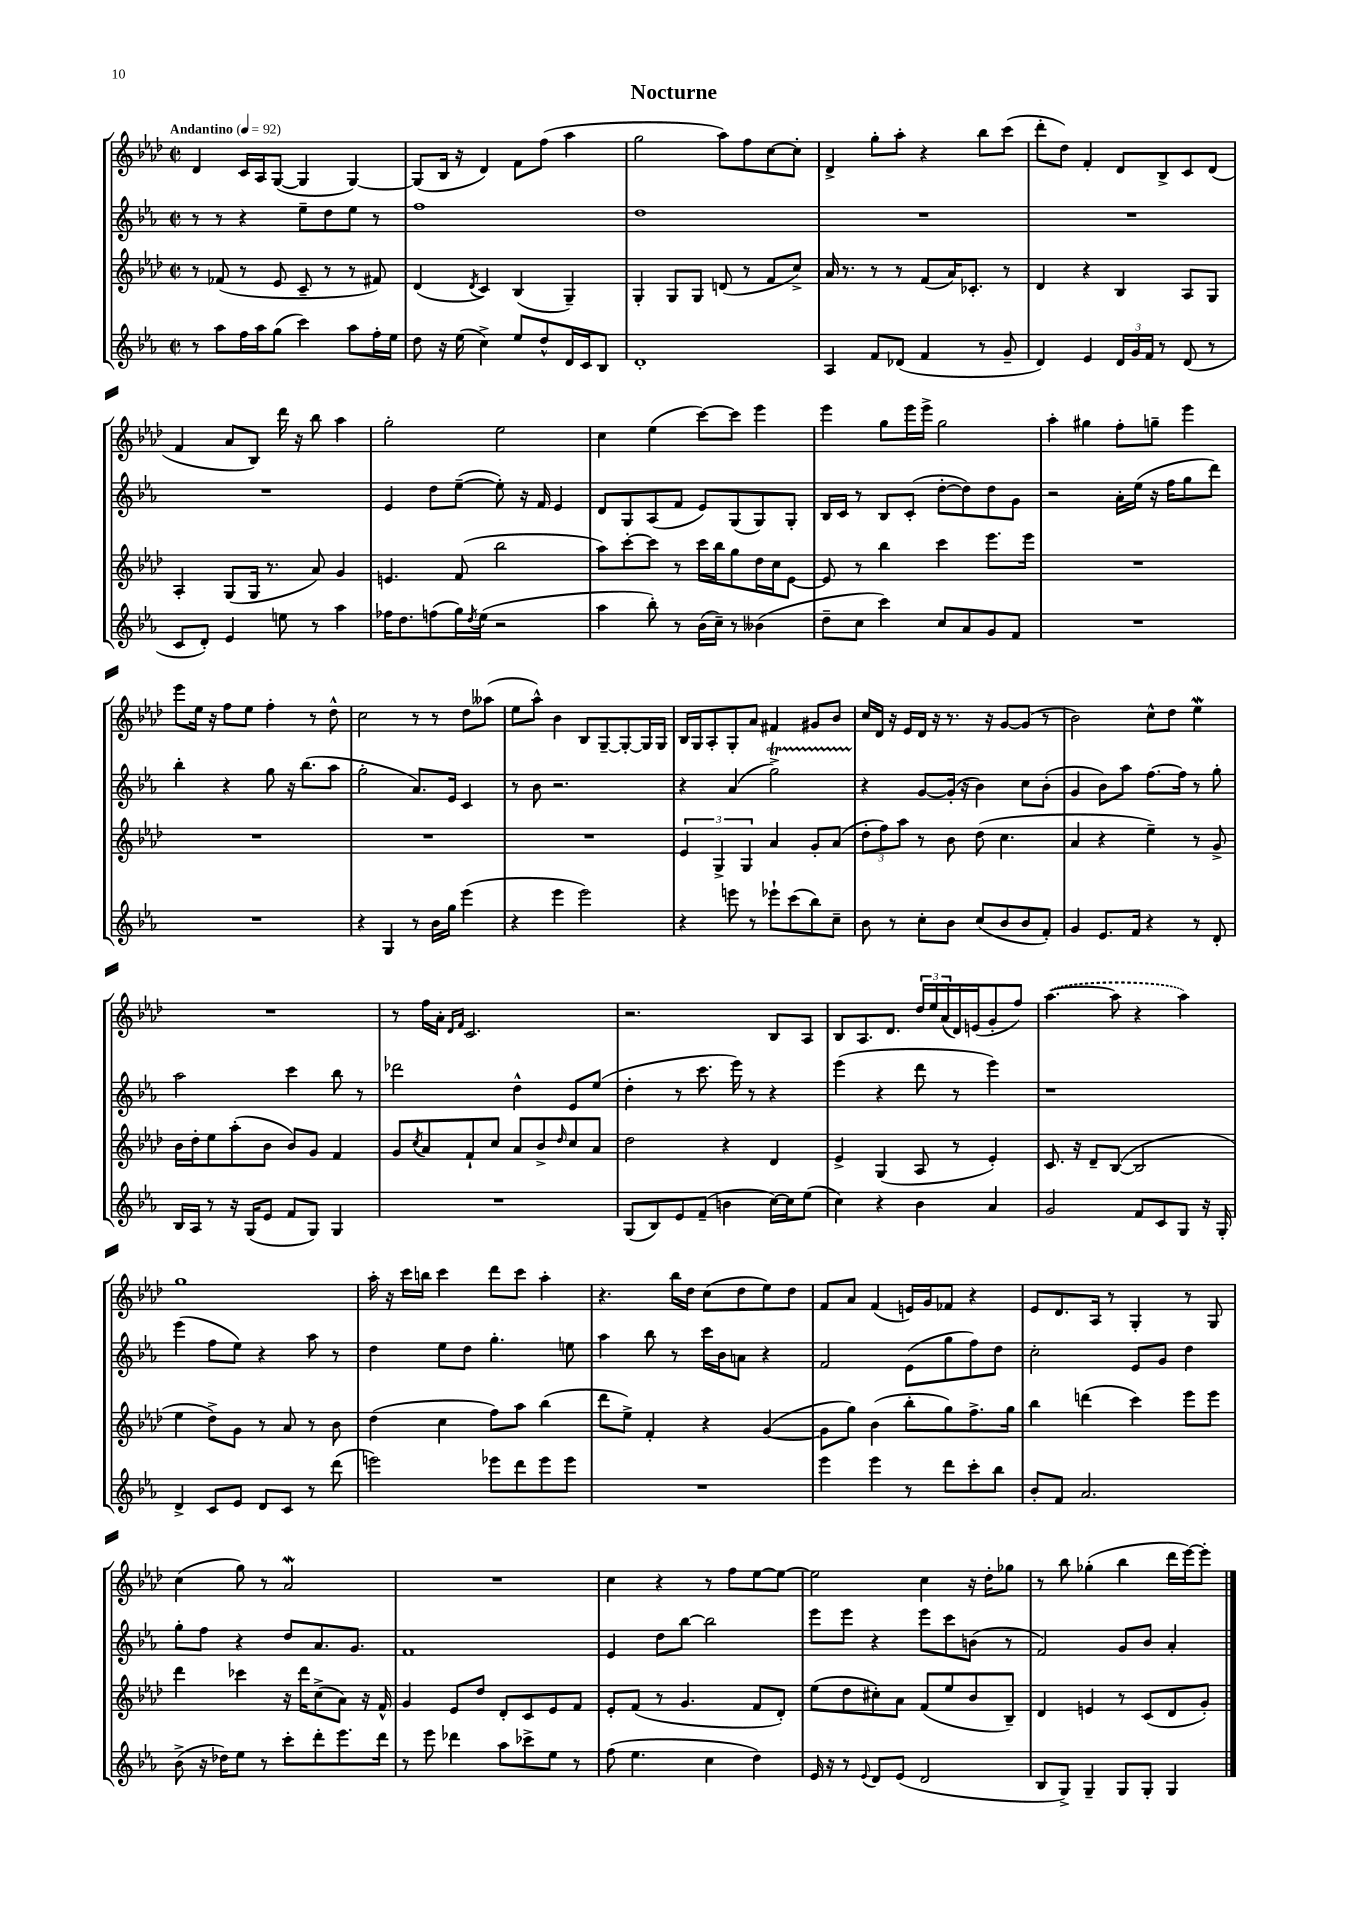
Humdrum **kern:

**kern	**kern	**kern	**kern
*part4	*part3	*part2	*part1
*staff4	*staff3	*staff2	*staff1
*clefG2	*clefG2	*clefG2	*clefG2
*k[b-e-a-]	*k[b-e-a-d-]	*k[b-e-a-]	*k[b-e-a-d-]
*M2/2	*M2/2	*M2/2	*M2/2
*met(c|)	*met(c|)	*met(c|)	*met(c|)
*MM92	*MM92	*MM92	*MM92
=1	=1	=1	=1
!	!	!	!LO:TX:a:B:t=Andantino
8r	8r	8r	4d-/
8aa-\L	(8f-X/	8r	.
16ff\L	8r	4r	16c/LL
16aa-\J	.	.	16A-/J
(8gg\J	8e-/	.	([8G/J
4ccc\)	8c~/	8ee-~\L	4G/]
.	8r	8dd\	.
8aa-\L	8r	8ee-\J	[4G/)
16ff'\L	8f#X/)	8r	.
16ee-\JJ	.	.	.
=2	=2	=2	=2
8dd\	(4d-/	1ff	(8G/L]
16r	.	.	16B-/Jk
(16ee-\	.	.	16r
.	8qd-/	.	.
4cc^\)	4c/)	.	4d-/)
8ee-/L	(4B-/	.	8f\L
8dd^^/	.	.	(8ff\J
16d/L	4G~/)	.	4aa-\
16c/J	.	.	.
8B-/J	.	.	.
=3	=3	=3	=3
1d'	4G'/	1dd	2gg\
.	8G/L	.	.
.	8G/J	.	.
.	(8dn/	.	8aa-\L)
.	8r	.	8ff\
.	8f/L	.	[8cc\
.	8cc^/J)	.	8cc'\J]
=4	=4	=4	=4
4A-/	16a-/	1r	4d-^/
.	8.r	.	.
8f/L	8r	.	8gg'\L
(8d-X/J	8r	.	8aa-'\J
4f/	(8f/L	.	4r
.	16a-/K)	.	.
.	8.c-X'/J	.	.
8r	.	.	8bb-\L
8g~/	8r	.	(8ccc\J
=5	=5	=5	=5
4d/)	4d-/	1r	8ddd-'\L
.	.	.	8dd-\J)
4e-/	4r	.	4f'/
24d/LL	4B-/	.	8d-/L
24g/	.	.	.
24f/JJ	.	.	.
8r	.	.	8B-^/
(8d/	8A-/L	.	8c/
8r	8G/J	.	(8d-/J
!!LO:LB:g=z
=6	=6	=6	=6
8c/L	4A-'/	1r	4f/
8d'/J)	.	.	.
4e-/	(8G/L	.	8a-/L
.	16G/Jk	.	8B-/J)
.	8.r	.	.
8een\	.	.	16ddd-\
.	.	.	16r
8r	8a-/)	.	8bb-\
4aa-\	4g/	.	4aa-\
=7	=7	=7	=7
16ff-X\KL	4.en/	4e-/	2gg'\
8.dd\	.	.	.
(8ffn\	.	8dd\L	.
16gg\L)	(8f/	([8ee-~\J	.
8qdd/	.	.	.
(16ee-\JJ	.	.	.
2r	2bb-\	8ee-'\])	2ee-\
.	.	16r	.
.	.	16f/	.
.	.	4e-/	.
=8	=8	=8	=8
4aa-\	8aa-\L)	8d/L	4cc\
.	[8ccc'\	8G/	.
8bb-'\)	8ccc\J]	(8A-/	(4ee-\
8r	8r	8f/J	.
(16b-\LL	16ccc\LL	8e-/L)	[8ccc\L)
16cc~\JJ)	16bb-\J	.	.
8r	8gg\	(8G/	8ccc\J]
(4b--X\	16dd-\L	8G/)	4eee-\
.	16cc\J	.	.
.	[8e-\J	8G'/J	.
=9	=9	=9	=9
8dd~\L	8e-/]	16B-/LL	4eee-\
.	.	16c/JJ	.
8cc\J	8r	8r	.
4ccc\)	4bb-\	8B-/L	8gg\L
.	.	(8c'/J	16eee-\L
.	.	.	16eee-^\JJ
8cc/L	4ccc\	[8dd'\L	2gg\
8a-/	.	8dd\])	.
8g/	8.eee-\L	8dd\	.
8f/J	.	8g\J	.
.	16eee-\Jk	.	.
=10	=10	=10	=10
1r	1r	2r	4aa-'\
.	.	.	4gg#X\
.	.	16a-'\LL	8ff'\L
.	.	(16ee-\JJ	.
.	.	16r	8ggn~\J
.	.	16ff\KL	.
.	.	8gg\	4eee-\
.	.	8ddd\J)	.
!!LO:LB:g=z
=11	=11	=11	=11
1r	1r	4bb-'\	8eee-\L
.	.	.	16ee-\Jk
.	.	.	16r
.	.	4r	8ff\L
.	.	.	8ee-\J
.	.	8gg\	4ff'\
.	.	16r	.
.	.	(8.bb-\L	.
.	.	.	8r
.	.	8aa-\J	8dd-^^\
=12	=12	=12	=12
4r	1r	2gg'\	2cc\
4G/	.	.	.
8r	.	8.a-/L)	8r
16b-\LL	.	.	8r
16gg\JJ	.	16e-/Jk	.
(4eee-\	.	4c/	8dd-\L
.	.	.	(8aa--X\J
=13	=13	=13	=13
4r	1r	8r	8ee-\L
.	.	8b-\	8aa-^^\J)
4eee-\	.	2.r	4b-\
2eee-\)	.	.	8B-/L
.	.	.	[8G~/
.	.	.	8G'/_
.	.	.	16G/L]
.	.	.	16G/JJ
=14	=14	=14	=14
4r	6e-/	4r	16B-/LL
.	.	.	16G/J
.	.	.	8A-'/
.	6G^/	.	.
8eeen\	.	(4a-/	8G'/
.	6G/	.	.
8r	.	.	8a-/J
8eee-X`\L	4a-/	2ggt^\)	4f#X/
(8ccc\	.	.	.
8bb-\)	8g'/L	.	8g#X/L
8cc~\J	(8a-/J	.	8b-/J
=15	=15	=15	=15
8b-\	12dd-'\L	4r	16cc/LL
.	.	.	16d-/JJ
.	12ff\)	.	.
8r	.	.	16r
.	12aa-\J	.	.
.	.	.	16e-/LL
8cc'\L	8r	[8g/L	16d-/JJ
.	.	.	16r
8b-\J	8b-\	(16g'/Jk]	8.r
.	.	16r	.
(8cc/L	(8dd-\	4b-\)	.
.	.	.	16r
8b-/	4.cc\	.	[8g/L
8b-/	.	8cc\L	(8g/J]
8f'/J)	.	(8b-'\J	8r
=16	=16	=16	=16
4g/	4a-/	4g/	2b-\)
8.e-/L	4r	8b-\L)	.
.	.	8aa-\J	.
16f/Jk	.	.	.
4r	4ee-~\)	[8.ff\L	8cc^^\L
.	.	.	8dd-\J
.	.	16ff\Jk]	.
8r	8r	8r	4ee-W\
8d'/	8g^/	8gg'\	.
!!LO:LB:g=z
=17	=17	=17	=17
16B-/LL	16b-\LL	2aa-\	1r
16A-/JJ	16dd-'\J	.	.
8r	8ee-\	.	.
16r	(8aa-'\	.	.
(16G/KL	.	.	.
8e-/J	8b-\J	.	.
8f/L	8b-/L)	4ccc\	.
8G/J)	8g/J	.	.
4G/	4f/	8bb-\	.
.	.	8r	.
=18	=18	=18	=18
1r	8g/L	2ddd-X\	8r
.	8qcc/	.	.
.	8a-/	.	16ff\LL
.	.	.	16a-'\JJ
.	.	.	16qqd-/LL
.	.	.	16qqf/JJ
.	8f`/	.	2.c/
.	8cc/J	.	.
.	8a-/L	4dd^^\	.
.	8b-^/	.	.
.	16qqdd-/	.	.
.	8cc/	8e-/L	.
.	8a-/J	(8ee-/J	.
=19	=19	=19	=19
(8G/L	2dd-\	4dd'\	2.r
8B-/)	.	.	.
8e-/	.	8r	.
(8f~/J	.	8.ccc\	.
4bn\	4r	.	.
.	.	16eee-\)	.
.	.	8r	.
[16cc\LL)	4d-/	4r	8B-/L
16cc\J]	.	.	.
(8ee-\J	.	.	8A-/J
=20	=20	=20	=20
4cc\)	4e-^/	(4eee-\	8B-/L
.	.	.	8.A-/
4r	(4G/	4r	.
.	.	.	8.d-/J
4b-\	8A-/	8ddd\	24dd-/LL
.	.	.	24ee-/
.	.	.	(24a-/
.	8r	8r	16d-/)
.	.	.	(16en/J
4a-/	4e-'/)	4eee-\)	8g'/
.	.	.	8ff/J)
=21	=21	=21	=21
2g/	8.c/	1r	([4.aa-\
.	16r	.	.
.	8d-~/L	.	.
.	([8B-/J	.	8aa-\]
8f/L	2B-/]	.	4r
8c/	.	.	.
8G/J	.	.	4aa-\)
16r	.	.	.
16G'/	.	.	.
!!LO:LB:g=z
=22	=22	=22	=22
4d^/	4ee-\	(4eee-\	1gg
8c/L	8dd-^\L)	8ff\L	.
8e-/J	8g\J	8ee-\J)	.
8d/L	8r	4r	.
8c/J	8a-/	.	.
8r	8r	8aa-\	.
(8ddd\	8b-\	8r	.
=23	=23	=23	=23
2eeen\)	(4dd-\	4dd\	16aa-'\
.	.	.	16r
.	.	.	16ccc\LL
.	.	.	16bbn\JJ
.	4cc\	8ee-\L	4ccc\
.	.	8dd\J	.
8eee-X\L	8ff\L)	4.gg'\	8ddd-\L
8ddd\	8aa-\J	.	8ccc\J
8eee-\	(4bb-\	.	4aa-'\
8eee-\J	.	8een\	.
=24	=24	=24	=24
1r	8ddd-\L	4aa-\	4.r
.	8ee-^\J)	.	.
.	4f'/	8bb-\	.
.	.	8r	16bb-\LL
.	.	.	16dd-\JJ
.	4r	16ccc\LL	(8cc\L
.	.	16b-\J	.
.	.	8an\J	8dd-\
.	([4g/	4r	8ee-\)
.	.	.	8dd-\J
=25	=25	=25	=25
4eee-\	8g\L]	2f/	8f/L
.	8gg\J)	.	8a-/J
4eee-\	(4b-\	.	(4f/
8r	8bb-'\L	(8e-\L	16en/LL)
.	.	.	16g/J
8ddd\L	8gg\)	8gg\	8f-X/J
8ccc'\	8.ff^\	8ff\)	4r
8bb-\J	.	8dd\J	.
.	16gg\Jk	.	.
=26	=26	=26	=26
8b-'/L	4bb-\	2cc'\	8e-/L
8f/J	.	.	8.d-/
2.a-/	(4dddn\	.	.
.	.	.	16A-/Jk
.	.	.	8r
.	4ccc\)	8e-/L	4G'/
.	.	8g/J	.
.	8eee-\L	4dd\	8r
.	8eee-\J	.	8G/
!!LO:LB:g=z
=27	=27	=27	=27
(8b-^\	4ddd-\	8gg'\L	(4cc\
16r	.	8ff\J	.
16dd-X\KL)	.	.	.
8ee-\J	4ccc-X\	4r	8gg\)
8r	.	.	8r
8ccc'\L	16r	8dd/L	2a-w/
.	16ddd-\KL	.	.
8ddd'\	(8cc^\	8.a-/	.
8.eee-\	8a-\J)	.	.
.	.	8.g/J	.
.	16r	.	.
16ddd\Jk	16f^^/	.	.
=28	=28	=28	=28
8r	4g/	1f	1r
8eee-\	.	.	.
4ddd-X\	8e-/L	.	.
.	8dd-/J	.	.
8aa-\L	8d-'/L	.	.
8ccc-X^\	8c/	.	.
8ee-\J	8e-/	.	.
8r	8f/J	.	.
=29	=29	=29	=29
(8ff\	8e-'/L	4e-/	4cc\
4.ee-\	(8f/J	.	.
.	8r	8dd\L	4r
.	4.g/	[8bb-\J	.
4cc\	.	2bb-\]	8r
.	.	.	8ff\L
4dd\)	8f/L	.	[8ee-\
.	8d-'/J)	.	8ee-\J_
=30	=30	=30	=30
16e-/	(8ee-\L	8eee-\L	2ee-\]
16r	.	.	.
8r	8dd-\	8eee-\J	.
8qqe-/	.	.	.
8d/L	8cc#X'\)	4r	.
(8e-/J	8a-\J	.	.
2d/	(8f/L	8eee-\L	4cc\
.	8ee-/	8ccc\	.
.	8b-/	(8bn\J	16r
.	.	.	16dd-'\KL
.	8B-~/J)	8r	8gg-X\J
=31	=31	=31	=31
8B-/L	4d-/	2f/)	8r
8G^/J)	.	.	8bb-\
4G~/	4en/	.	(4gg-X'\
8G/L	8r	8g/L	4bb-\
8G'/J	(8c/L	8b-/J	.
4G/	8d-/	4a-'/	16ddd-\LL
.	.	.	[16eee-\J)
.	8g'/J)	.	8eee-'\J]
==	==	==	==
*-	*-	*-	*-
